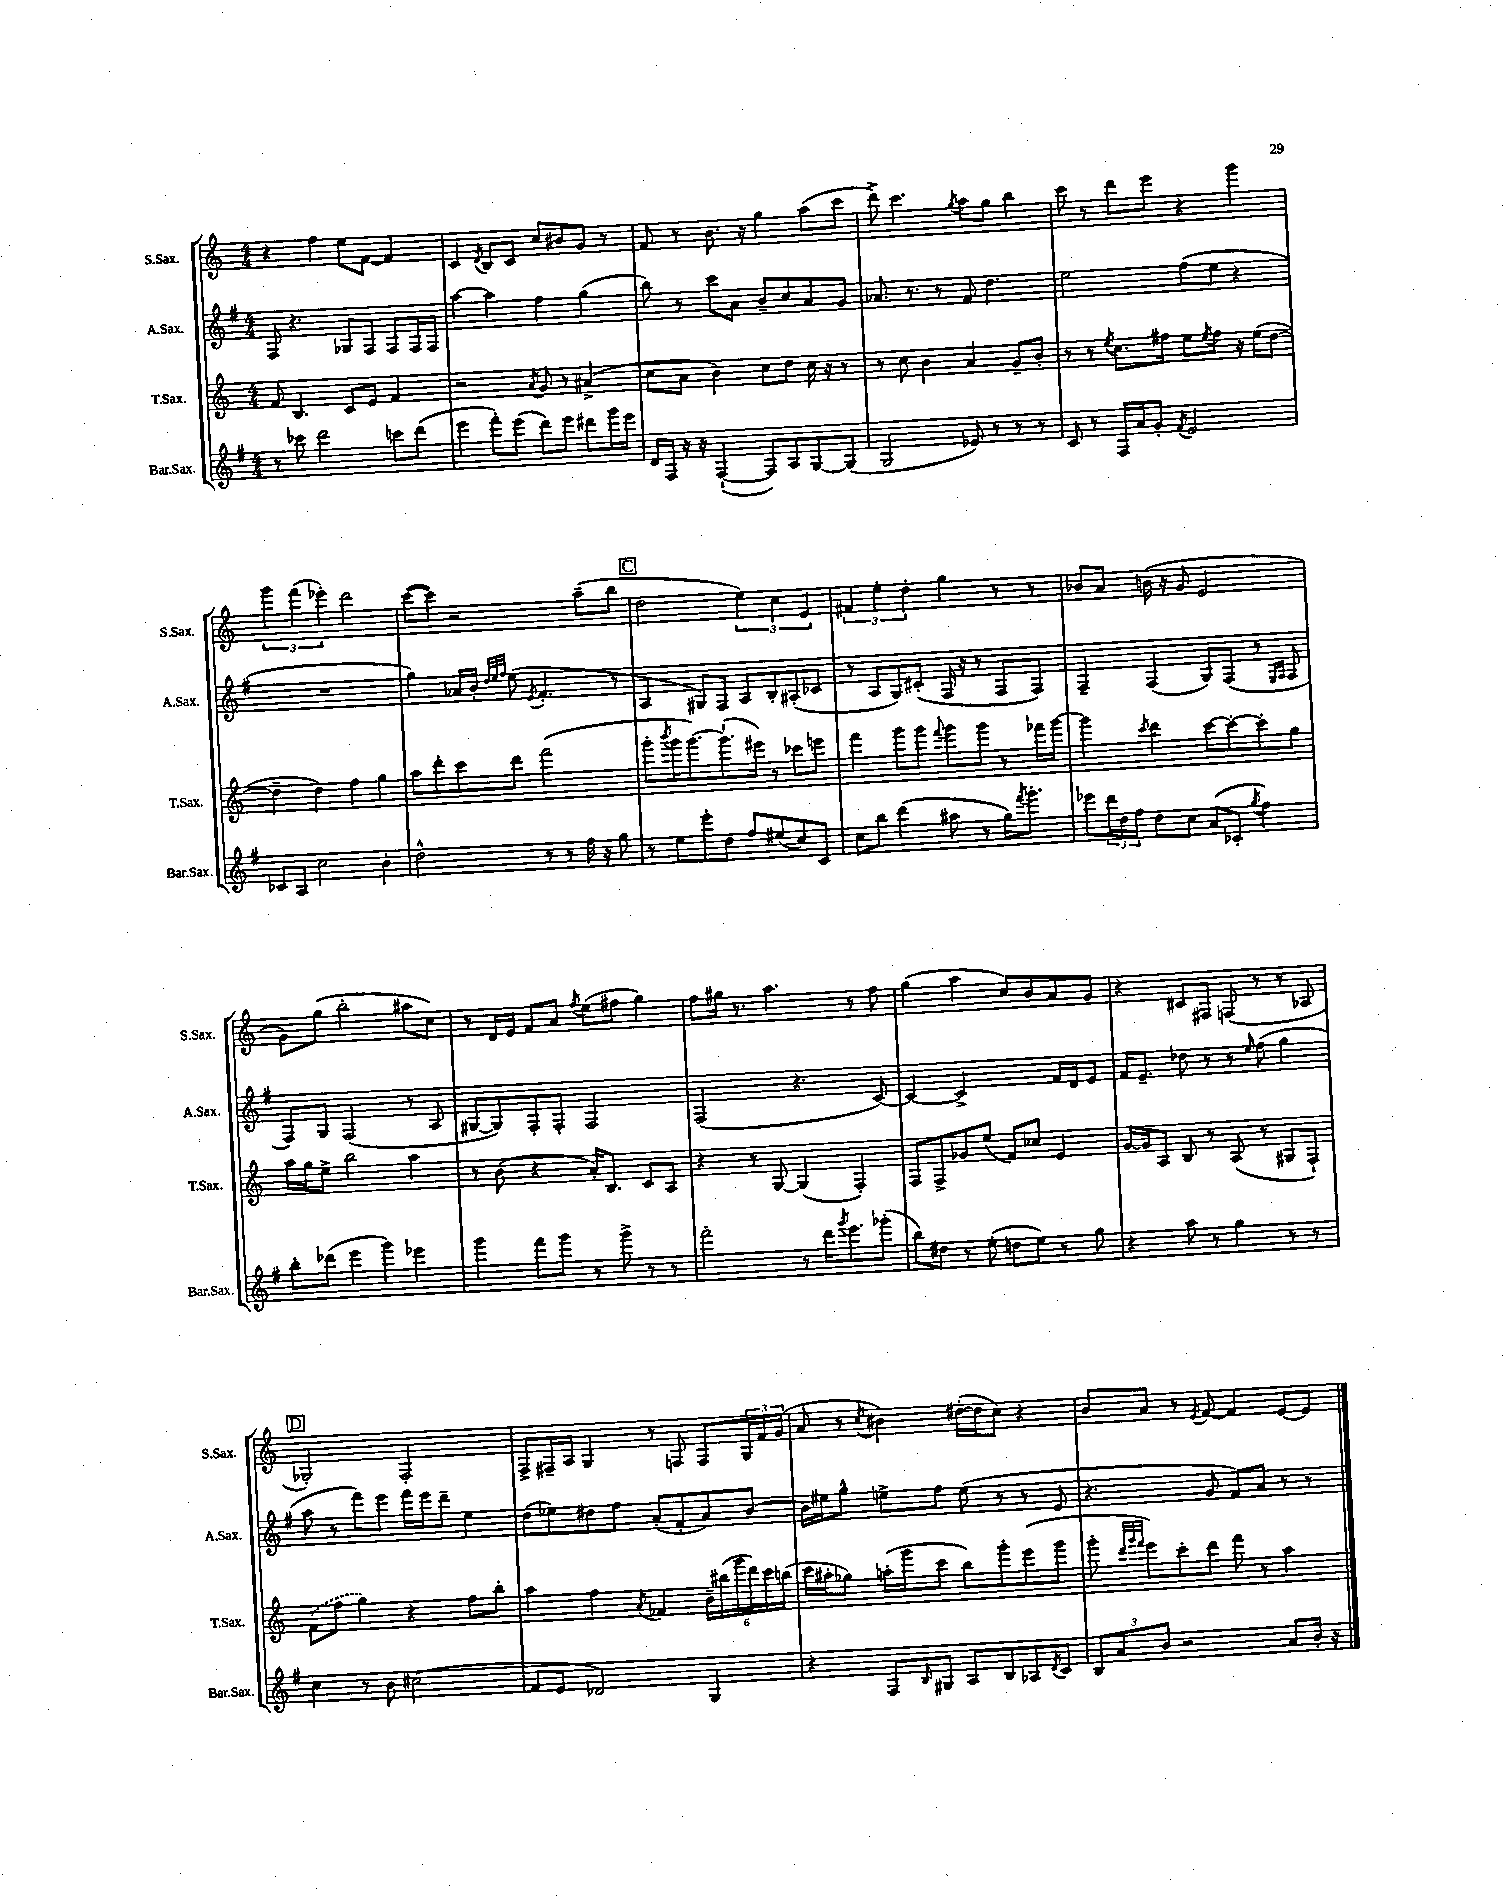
<<
\new StaffGroup <<
\new Staff = "s0" \with { instrumentName = "S.Sax." shortInstrumentName = "S.Sax." } {
    \clef treble \key c \major \numericTimeSignature \time 4/4
    r4 f''4 e''8 f'8~ f'4 |
    c'4 \acciaccatura { d'8 } b8 c'8 c''8 bis'8 g'8 r8 |
    f'8 r8 b'8. r16 g''4 a''8( c'''8 |
    d'''8->) c'''4. \acciaccatura { g''8 } a''8 g''8 b''4 |
    c'''8 r8 d'''8 e'''8 r4 g'''4 |
    \tuplet 3/2 { g'''4 f'''4( ees'''4-.) } d'''2 |
    c'''8~( c'''8) r2 a''8--( b''8 |
    \mark \markup { \box "C" } d''2 \tuplet 3/2 { e''4) c''4 e'4 } |
    \tuplet 3/2 { fis'4 e''4-. d''4-. } g''4 r8 r8 |
    bes'8 a'8 b'16( r16 g'8 e'2 |
    g'8) g''8( b''2-. ais''8 c''8) |
    r8 d'16 e'16 f'8 a'8 \acciaccatura { f''8 } e''8( fis''8 g''4) |
    f''8 gis''16 r8. a''4. r8 f''8 |
    g''4( a''4 c''8) b'8 a'8 g'8 |
    r4 cis'8 fis8 f8( r8 r8 aes8 |
    \mark \markup { \box "D" } ges2-.) f2-. |
    f8-> fis16-- a16 g4 r8 f8 f8 \tuplet 3/2 { g16 f'16 g'16( } |
    a'8 r8 \acciaccatura { c''8 } bis'4) dis''16~-.( dis''16 c''8) r4 |
    b'8 a'8 r8 \acciaccatura { e'8 } f'8~ f'4 e'8~ e'8 \bar "|." |
}
\new Staff = "s1" \with { instrumentName = "A.Sax." shortInstrumentName = "A.Sax." } {
    \clef treble \key g \major \numericTimeSignature \time 4/4
    fis8 r4. ges8 fis8 fis8 fis16 fis16 |
    a''4~ a''4 fis''4 g''4( |
    b''8) r8 c'''8 a'8 b'8-- c''8 a'8 g'8 |
    aes'8. r8. r8 fis'8 d''4. |
    e''2 fis''8( e''8 r4 |
    R1 |
    g''4) aes'16 b'16-. \grace { d''32 e''32 fis''32 } e''8( \acciaccatura { e'8 } fis'4.-. r8 |
    \mark \markup { \box "C" } a4 gis8) fis8 a8 b8-. ais8-.( ces'8 |
    r8 a8 g8) cis'8-.( fis16 r16 r8 fis8 fis8) |
    fis4-- fis4( g8) fis8( r8 \grace { e16 fis16 } fis8 |
    fis8) g8 fis2( r8 a8 |
    gis8~ gis8) fis8-. fis8-. fis2 |
    fis2( r4. c'8~) |
    c'4~ c'2-> fis'16 d'16 e'8 |
    fis'16 e'8.-- des''8 r8 r8 \grace { e''16 } fis''8( g''4 |
    \mark \markup { \box "D" } a''8 r8 fis'''8) e'''8 fis'''16 e'''16 d'''8-- e''4 |
    d''8( ees''8) dis''8 fis''8 a'8-.( fis'8-. a'8) b'8~ |
    b'16 eis''16 g''8-^ e''8-> fis''8 e''8( r8 r8 e'8 |
    r4. g'8 fis'8) a'8 r8 r8 \bar "|." |
}
\new Staff = "s2" \with { instrumentName = "T.Sax." shortInstrumentName = "T.Sax." } {
    \clef treble \key c \major \numericTimeSignature \time 4/4
    f'8 b4. c'8 e'8 f'4 |
    r2 \acciaccatura { a'8 } g'8 r8 ais'4->( |
    c''8 a'8 b'4) c''8 d''8 c''16 r16 r8 |
    r8 c''8 b'4 a'4 g'8-- b'8-. |
    r8 r8 \acciaccatura { e''8 } c''8. fis''16 e''8 \acciaccatura { e''8 } fis''8 r16 e''16( d''8~ |
    d''4-- d''4) f''4 g''4 |
    a''8 d'''8-. c'''8 d'''8 f'''2( |
    \mark \markup { \box "C" } g'''8-. \acciaccatura { b'''8 } g'''16 g'''8.~) g'''8.-!( eis'''16) r8 ces'''8 e'''8 |
    f'''4 g'''8 g'''8 \appoggiatura { f'''8 } g'''8 g'''8 r8 fes'''16 g'''16~ |
    g'''4 \acciaccatura { c'''8 } d'''4 c'''8~ c'''8~-. c'''8-. g''8 |
    a''16 g''16 e''8-> b''2 a''4 |
    r8 b'8( r4 a'16-.) b8. c'8 a8 |
    r4 r8 g8~ g4( f4-.) |
    f8 f8-> ges'8 e''8( f'8) ces''8 e'4 |
    g'16~ g'16 a8 b8 r8 a8( r8 gis8 f8-!) |
    \mark \markup { \box "D" } \once \slurDashed f'8( f''8 g''4) r4 f''8 b''8-. |
    a''4 f''4 \acciaccatura { a'8 } fes'4 \tuplet 6/4 { b'16-- bis''16( g'''16 d'''16) c'''16 b''16( } |
    c'''16 ais''16-. ges''8) a''16-.( g'''16 c'''8 b''8) g'''8-. e'''8( g'''8 |
    g'''8-. \grace { d'''32 g'''32 f'''32 } e'''8) c'''8-. d'''8 f'''8 r8 a''4 \bar "|." |
}
\new Staff = "s3" \with { instrumentName = "Bar.Sax." shortInstrumentName = "Bar.Sax." } {
    \clef treble \key g \major \numericTimeSignature \time 4/4
    r8 ces'''8 d'''2 c'''8 d'''8( |
    e'''4 fis'''8-.) e'''8( d'''8) e'''8 dis'''8 g'''16 e'''16 |
    d'16 fis16 r16 r16 fis4~-!( fis8) a8 g8~ g8( |
    g2 ees'8) r8 r8 r8 |
    c'8 r8 fis16 a'16 g'8-. \acciaccatura { fis'8 } e'2 |
    ces'8 a8 c''2 b'4-. |
    d''2-^ r8 r8 fis''16 r16 g''8 |
    \mark \markup { \box "C" } r8 e''8 e'''8-. d''8 fis''8 eis''8( c''8) c'8 |
    c''8 b''8 d'''4( ais''8 r8 g''16) \acciaccatura { fis'''8 } g'''8.-. |
    ees'''8 \tuplet 3/2 { d'''16 d''16 fis''16 } d''8 c''8 a'8( ces'8-. \acciaccatura { g''8 } fis''4) |
    b''8-. des'''8( e'''4 g'''4) ees'''4 |
    g'''4 fis'''8 g'''8 r8 g'''8-> r8 r8 |
    fis'''2-. r8 d'''16 \acciaccatura { g'''8 } e'''8. ges'''8-.( |
    b''8) dis''8 r8 e''8-.( d''8 e''8) r8 g''8 |
    r4 a''8 r8 g''4 r8 r8 |
    \mark \markup { \box "D" } c''4 r8 b'8 cis''2( |
    fis'8 e'8 des'2) g4 |
    r4 fis8 \grace { b16 } gis8 a8 b8 aes8 \acciaccatura { d'8 } c'8 |
    \tuplet 3/2 { b8 a'8 b'8 } r2 a'8 b'16-. r16 \bar "|." |
}
>>
>>
\layout { \context { \Score \remove "Bar_number_engraver" } }
